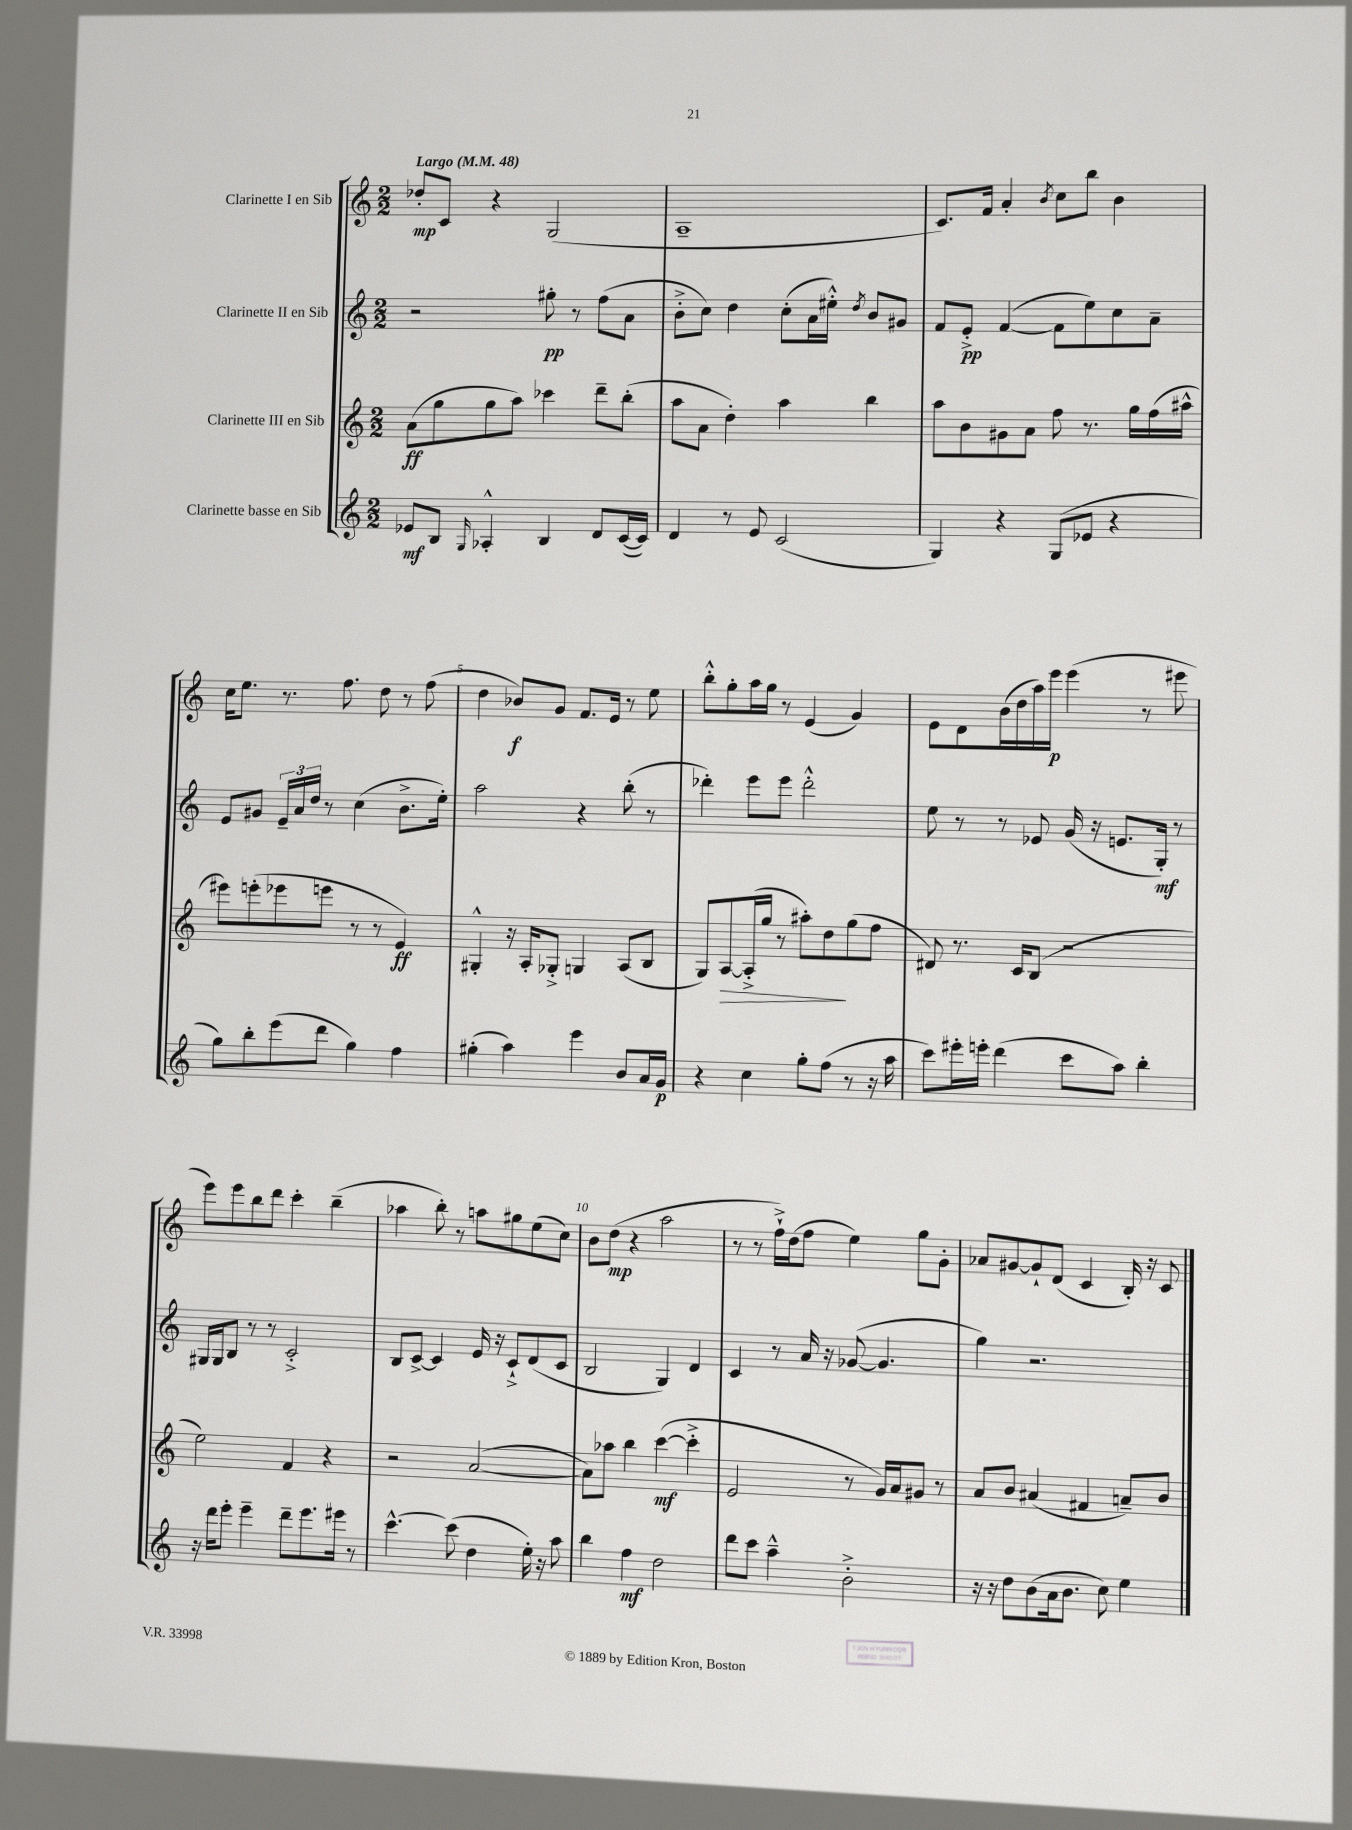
<<
\new StaffGroup <<
\new Staff = "s0" \with { instrumentName = "Clarinette I en Sib" } {
    \clef treble \key c \major \numericTimeSignature \time 2/2 \tempo "Largo" 4 = 48
    \autoBeamOff des''8[-.\mp c'8] r4 g2( |
    a1-- |
    c'8.[) f'16] a'4-. \acciaccatura { b'8 } c''8[ b''8] b'4 |
    c''16[ e''8.] r8. f''8. d''8 r8 f''8( |
    d''4 bes'8[\f) g'8] f'8.[ e'16] r8 e''8 |
    b''8[-.-^ g''8-. a''16 g''16] r8 e'4( g'4) |
    e'8[ d'8 b'16( d''16 a''16) e'''16]\p e'''4( r8 eis'''8 |
    e'''8[) e'''8 b''8 d'''8] c'''4-. b''4--( |
    aes''4 b''8-.) r8 a''8[ gis''8 e''8( c''8]) |
    b'8[ d''8]\mp( r4 a''2 |
    r8 r8 f''16[-!->) d''16( f''8] e''4) g''8[ g'8]-. |
    aes'8[ gis'8~ gis'8-! d'8]( c'4 b16-.) r16 c'8 \bar "|." |
}
\new Staff = "s1" \with { instrumentName = "Clarinette II en Sib" } {
    \clef treble \key c \major \numericTimeSignature \time 2/2
    \autoBeamOff r2 gis''8-.\pp r8 f''8[( a'8] |
    b'8[-.-> c''8]) d''4 c''8[-.( a'16 eis''16]-.-^) \acciaccatura { d''8 } b'8[ gis'8] |
    f'8[ e'8]-.->\pp f'4~( f'8[ e''8) c''8 a'8]-- |
    e'8[ gis'8] \tuplet 3/2 { e'16[-- a'16 d''16] } r8 c''4( b'8.[-> e''16]-.) |
    a''2 r4 b''8-.( r8 |
    des'''4-.) e'''8[ e'''8] des'''2-.-^ |
    e''8 r8 r8 ees'8 g'16( r16 e'8.[ g16]-.\mf) r8 |
    gis16[ gis16 b8] r8 r8 c'2-.-> |
    b8[ c'8]~-> c'4 e'16 r16 c'8[-!-> d'8( c'8] |
    b2 g4) d'4 |
    c'4 r8 a'16 r16 ges'8~( ges'4. |
    g''4) r2. \bar "|." |
}
\new Staff = "s2" \with { instrumentName = "Clarinette III en Sib" } {
    \clef treble \key c \major \numericTimeSignature \time 2/2
    \autoBeamOff a'8[\ff( g''8 g''8 a''8]) ces'''4 d'''8[-- b''8]-.( |
    a''8[ a'8] d''4-.) a''4 b''4 |
    a''8[ b'8 gis'8 a'8] f''8 r8. g''16[ f''16( ais''16]-^ |
    eis'''8[) e'''8-.( ees'''8 e'''8] r8 r8 e'4\ff) |
    gis4-.-^ r16 a16[-. ges8]-.-> g4 a8[( b8] |
    g8[) a8~\> a16-.->( g''16] r8 ais''8[-.) d''8\! g''8( f''8] |
    dis'8) r8. c'16[ b8]( r2 |
    e''2) f'4 r4 |
    r2 a'2~( |
    a'8[) aes''8] b''4 c'''4~\mf( c'''4-.-> |
    e'2 r8 g'16[) a'16 gis'8] r8 |
    a'8[ b'8] ais'4( fis'4 a'8[--) b'8] \bar "|." |
}
\new Staff = "s3" \with { instrumentName = "Clarinette basse en Sib" } {
    \clef treble \key c \major \numericTimeSignature \time 2/2
    \autoBeamOff ees'8[\mf b8] \grace { g16 } aes4-.-^ b4 d'8[ c'16~( c'16]) |
    d'4 r8 e'8 c'2( |
    g4) r4 g8[( ees'8] r4 |
    g''8[) b''8-. e'''8( d'''8] g''4) f''4 |
    gis''4-.( a''4) e'''4 b'8[ a'16 g'16]\p |
    r4 c''4 g''8[-. f''8]( r8 r16 a''16 |
    c'''8[) eis'''16-. e'''16]-. d'''4( c'''8[ a''8]) b''4-. |
    r16 d'''16[ e'''8]-. e'''4-- d'''8[-- e'''8. eis'''16] r8 |
    c'''4.~-^ c'''8( d''4 e''16-.) r16 a''8 |
    b''4 f''4\mf d''2 |
    d'''8[ c'''8] a''4---^ b'2-.-> |
    r16 r16 d''8[ b'8( a'16 b'8.] c''8) e''4 \bar "|." |
}
>>
>>
\layout { \context { \Score \override BarNumber.break-visibility = ##(#f #t #t) barNumberVisibility = #(every-nth-bar-number-visible 5) } }
